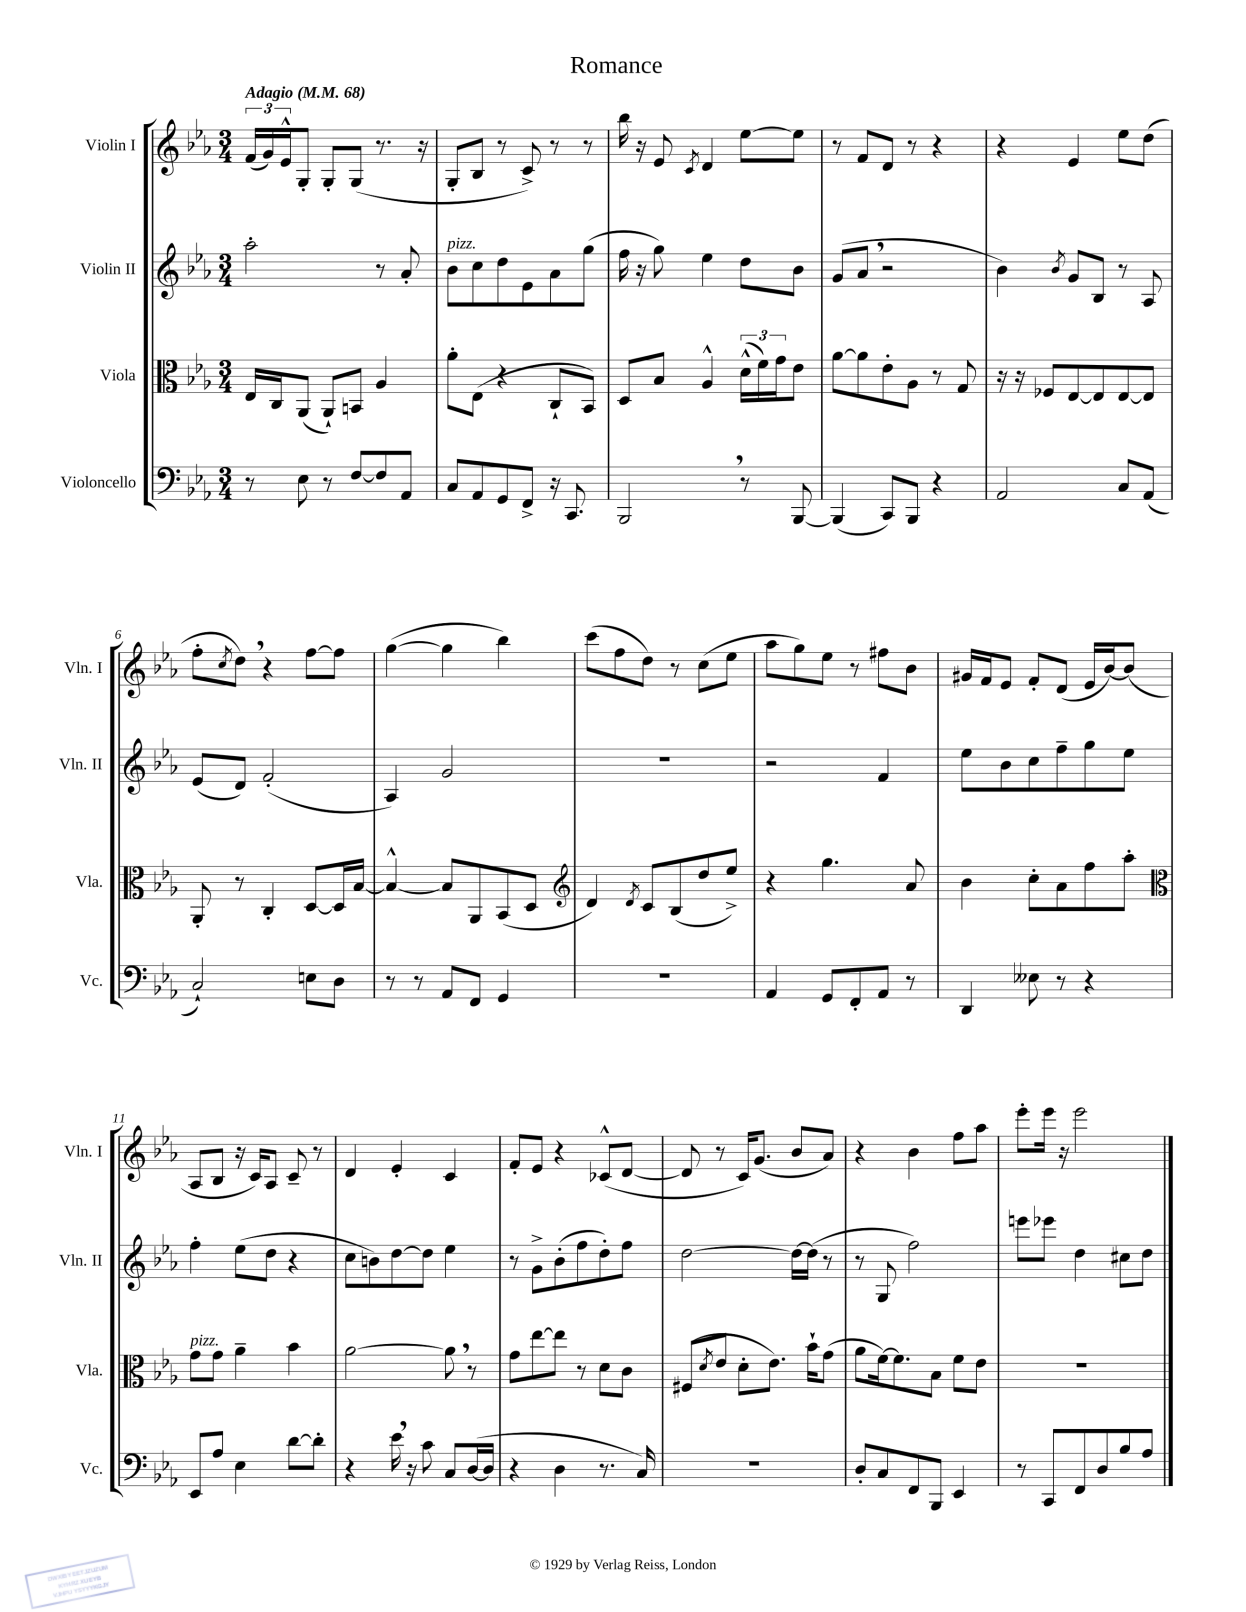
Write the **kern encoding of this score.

**kern	**kern	**kern	**kern
*staff4	*staff3	*staff2	*staff1
*clefF4	*clefC3	*clefG2	*clefG2
*k[b-e-a-]	*k[b-e-a-]	*k[b-e-a-]	*k[b-e-a-]
*M3/4	*M3/4	*M3/4	*M3/4
*MM68	*MM68	*MM68	*MM68
8r	16E-/LL	2aa-'\	(24f/LL
.	.	.	24g/)
.	16C/J	.	.
.	.	.	24e-^^/J
8E-\	(8AA-/J	.	8G'/J
8r	8AA-`/L)	.	8G'/L
[8F/L	8BB/J	.	(8G/J
8F/]	4A-/	8r	8.r
8AA-/J	.	8a-'/	.
.	.	.	16r
=	=	=	=
8C/L	8a-'\L	8b-\L	8G'/L
8AA-/	(8E-\J	8cc\	8B-/J
8GG/	4r	8dd\	8r
8FF^/J	.	8e-\	8c^/)
16r	8C`/L	8a-\	8r
8.CC/	.	.	.
.	8BB-/J)	(8gg\J	8r
=	=	=	=
2BBB-/	8D/L	16ff\	16bb-\
.	.	16r	16r
.	8B-/J	8gg\)	8e-/
.	.	.	8qc/
.	4A-^^/	4ee-\	4d/
8r	(24d^^\LL	8dd\L	[8ee-\L
.	24f\)	.	.
.	24g\J	.	.
[8BBB-/	8e-\J	8b-\J	8ee-\]J
=	=	=	=
(4BBB-/]	[8a-\L	(8g/L	8r
.	8a-\]	8a-/J	8f/L
8CC/L)	8e-'\	2r	8d/J
8BBB-/J	8A-\J	.	8r
4r	8r	.	4r
.	8G/	.	.
=	=	=	=
2AA-/	16r	4b-\)	4r
.	16r	.	.
.	8F-/L	.	.
.	.	8qb-/	.
.	[8E-/	8g/L	4e-/
.	8E-/]	8B-/J	.
8C/L	[8E-/	8r	8ee-\L
(8AA-/J	8E-/]J	8A-/	(8dd\J
=	=	=	=
2C`/)	8AA-'/	(8e-/L	8ff'\L
.	.	.	8qcc/
.	8r	8d/J)	8dd\J)
.	4C'/	(2f'/	4r
8E\L	[8D/L	.	[8ff\L
8D\J	16D/]L	.	8ff\]J
.	[16B-/JJ	.	.
=	=	=	=
8r	4B-^^/_	4A-/)	([4gg\
8r	.	.	.
8AA-/L	8B-/]L	2g/	4gg\]
8FF/J	8AA-/	.	.
4GG/	(8BB-/	.	4bb-\)
.	8D/J	.	.
=	=	=	=
*	*clefG2	*	*
2.r	4d/)	2.r	(8ccc\L
.	.	.	8ff\
.	8qd/	.	.
.	8c/L	.	8dd\J)
.	(8B-/	.	8r
.	8dd/	.	(8cc\L
.	8ee-^/J)	.	8ee-\J
=	=	=	=
4AA-/	4r	2r	8aa-\L
.	.	.	8gg\)
8GG/L	4.gg\	.	8ee-\J
8FF'/	.	.	8r
8AA-/J	.	4f/	8ff#\L
8r	8a-/	.	8b-\J
=	=	=	=
4DD/	4b-\	8ee-\L	16g#/LL
.	.	.	16f/J
.	.	8b-\	8e-/J
8E--\	8cc'\L	8cc\	8f'/L
8r	8a-\	8ff~\	(8d/J
4r	8ff\	8gg\	16e-/LL
.	.	.	[16b-/J)
.	8aa-'\J	8ee-\J	(8b-/]J
=	=	=	=
*	*clefC3	*	*
8EE-/L	8g\L	4ff'\	8A-/L
8A-/J	8g\J	.	8B-/J
4E-\	4a-~\	(8ee-\L	16r
.	.	.	16c/LK)
.	.	8dd\J	8A-/J
[8d\L	4b-\	4r	8c~/
8d'\]J	.	.	8r
=	=	=	=
4r	[2a-\	8cc\L	4d/
.	.	8b\)	.
16e-\	.	[8dd\	4e-'/
16r	.	.	.
8c\	.	8dd\]J	.
8C/L	8a-\]	4ee-\	4c/
([16D/L	8r	.	.
16D/]JJ	.	.	.
=	=	=	=
4r	8g\L	8r	8f'/L
.	[8ee-\	8g^\L	8e-/J
4D\	8ee-\]J	(8b-'\	4r
.	8r	8ff\	.
8.r	8d\L	8dd'\)	(8c-^^/L
.	8c\J	8ff\J	[8d/J
16C/)	.	.	.
=	=	=	=
2.r	(8F#/L	[2dd\	8d/]
.	8qd/	.	.
.	8e-/J	.	8r
.	8d'\L	.	16c/LK)
.	.	.	(8.g/J
.	8.e-\J)	.	.
.	.	16dd\_LL	8b-/L
.	16b-`\LK	(16dd\]JJ	.
.	(8g\J	8r	8a-/J)
=	=	=	=
8D'/L	8a-\L	8r	4r
8C/	[16f\k)	8G/	.
.	8.f\]	.	.
8FF/	.	2ff\)	4b-\
8BBB-/J	8B-\J	.	.
4EE-/	8f\L	.	8ff\L
.	8e-\J	.	8aa-\J
=	=	=	=
8r	2.r	8eee\L	8eee-'\L
8CC/L	.	8eee-\J	16eee-\Jk
.	.	.	16r
8FF/	.	4dd\	2eee-\
8D/	.	.	.
8B-/	.	8cc#\L	.
8A-/J	.	8dd\J	.
==	==	==	==
*-	*-	*-	*-
